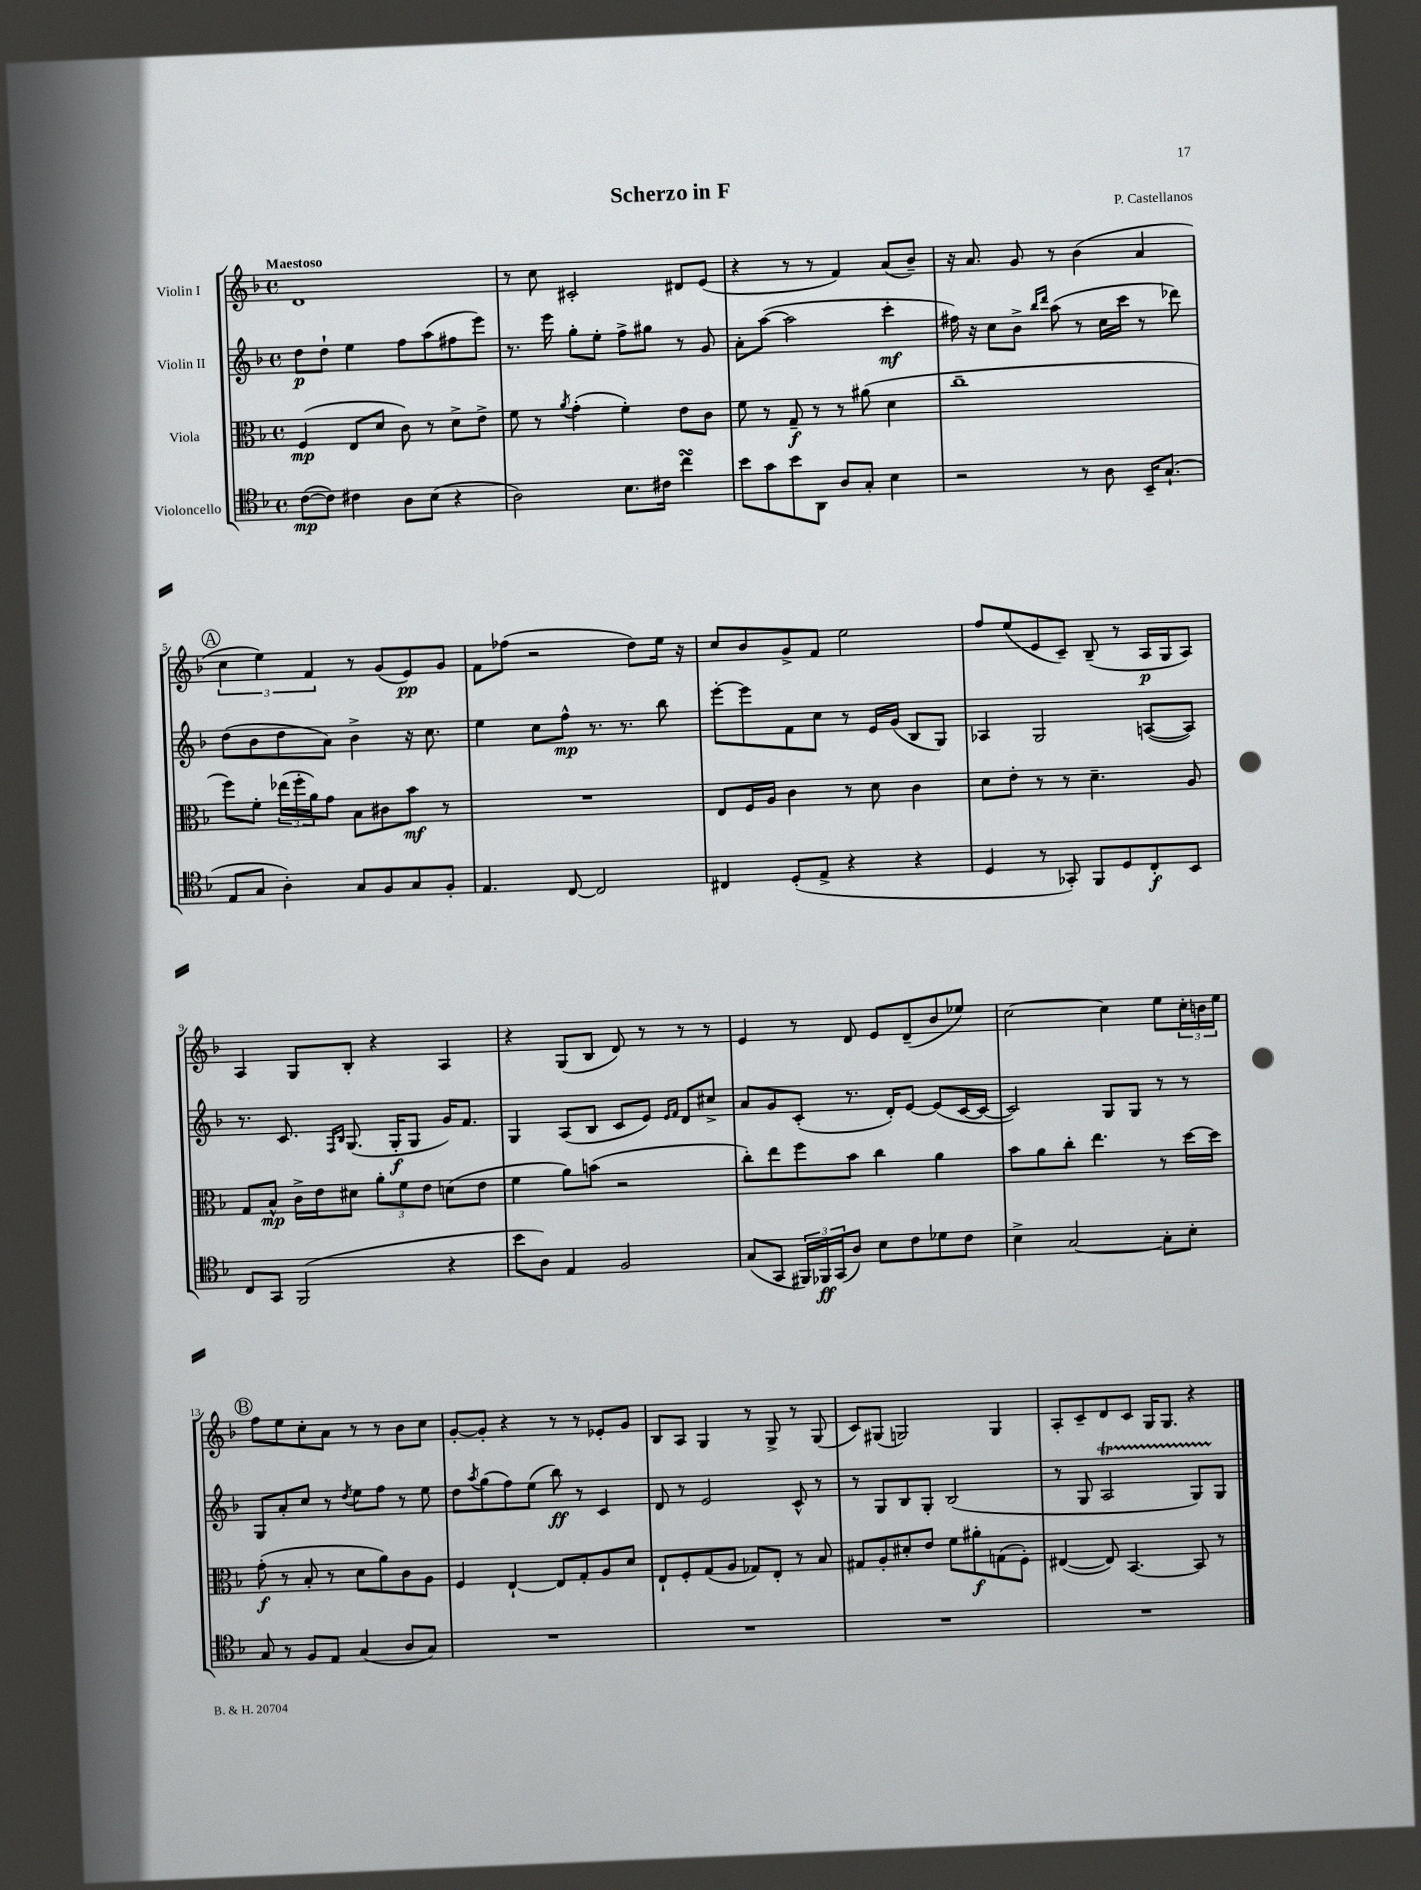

**kern	**kern	**kern	**kern
*staff4	*staff3	*staff2	*staff1
*clefC4	*clefC3	*clefG2	*clefG2
*k[b-]	*k[b-]	*k[b-]	*k[b-]
*M4/4	*M4/4	*M4/4	*M4/4
*met(c)	*met(c)	*met(c)	*met(c)
([8c	(4F	8dd	1d
8c])	.	8dd`	.
4c#	8E	4ee	.
.	8d	.	.
8A	8c)	8ff	.
(8B-	8r	(8aa	.
4r	8d^	8ff#	.
.	8e^	8eee)	.
=	=	=	=
2A)	8f	8.r	8r
.	8r	.	8cc
.	.	16eee	.
.	8qa	.	.
.	(4g'	8gg'	2c#'
.	.	8ee'	.
8.B-	4f')	8ff^	.
.	.	8gg#	.
16c#	.	.	.
4cc	8e	8r	8d#
.	8c	8g	(8e
=	=	=	=
8b-	8f	8a'	4r
8g	8r	([8aa	.
8b-	8G~	2aa]	8r
8AA	8r	.	8r
8A	8r	.	4f)
8G'	(8a#	.	.
4B-	4d	4ccc'	(8a
.	.	.	8b-~)
=	=	=	=
2r	1cc~	16ff#)	16r
.	.	16r	8.a
.	.	8cc	.
.	.	8b-^	8g
.	.	16qqbb-	.
.	.	16qqddd	.
.	.	(8aa	8r
8r	.	8r	(4b-
8A	.	16cc	.
.	.	16ccc	.
16BB-~	.	8r	4a
(8.G`	.	.	.
.	.	8ddd-)	.
=	=	=	=
8E	8ff)	(8dd	6cc
8G	8f'	8b-	.
.	.	.	6ee)
4A')	(24ee-	8dd	.
.	24ff'	.	.
.	24a)	.	6f
.	8g	8a)	.
8G	8B-	4b-^	8r
8F	8c#	.	(8g
8G	8b-	16r	8e)
.	.	8.cc	.
8F'	8r	.	8g
=	=	=	=
4.E	1r	4ee	8f
.	.	.	(8ff-
.	.	8cc	2r
[8C	.	8ff^^	.
2C]	.	8.r	.
.	.	8.r	.
.	.	.	8dd)
.	.	8bb-	16ee
.	.	.	16r
=	=	=	=
4C#	8E	[8eee'	8cc
.	16F	8eee]	8b-
.	16A	.	.
(8D'	4c	8f	8g^
8E^	.	8cc	8f
4r	8r	8r	2ee
.	8d	16e	.
.	.	(16g	.
4r	4c	8B-	.
.	.	8G)	.
=	=	=	=
4D	8d	4A-	8ff
.	8e'	.	(8ee
8r	8r	2G	8e
8GG-')	8r	.	8c~)
8FF	4.d~	.	(8B-~
8D	.	.	8r
8C'	.	([8A	16A
.	.	.	16G
8BB-	8A	8A])	8A)
=	=	=	=
8C	8G	8.r	4A
8GG	8B-^^	.	.
.	.	8.c	.
(2FF	16c^	.	8G
.	16e	.	.
.	.	16qqF	.
.	.	16qqB-	.
.	8d#	(8.G	8B-'
.	12a'	.	4r
.	.	16G'	.
.	12f	.	.
.	.	8G	.
.	12e	.	.
4r	(8d	16g)	4A
.	.	8.f	.
.	8e	.	.
=	=	=	=
8b-	4f	4G	4r
8A)	.	.	.
4E	8a)	(8A	(8G
.	(8b	8B-	8B-
2F	2r	8c	8d)
.	.	8e)	8r
.	.	16qqe	.
.	.	16qqf	.
.	.	8d	8r
.	.	8cc#^	8r
=	=	=	=
(8G	8cc')	8a	4e
8GG	8ee	8g	.
24FF#)	8ff	(8c'	8r
24FF-	.	.	.
(24GG	.	.	.
8A)	8b-	8.r	8d
8B-	4cc	.	8e
.	.	16d')	.
8c	.	[8e	(8d~
8d-	4a	(8e]	8b-
8c	.	[16c	8ee-)
.	.	16c_	.
=	=	=	=
4B-^	8b-	2c])	[2cc
.	8a	.	.
[2G	8cc'	.	.
.	4.ee	.	.
.	.	8G	4cc]
.	.	8G	.
8G']	8r	8r	8ee
8B-'	[16dd	8r	24cc'
.	.	.	24b
.	16dd]	.	.
.	.	.	24ee
=	=	=	=
8G	(8g'	8G	8ff
8r	8r	8a'	8ee
8F	8B-'	8cc	8cc'
8E	8r	8r	8a
.	.	8qdd	.
(4G	8d	8ee	8r
.	8a)	8ff	8r
8A	8c	8r	8b-
8G)	8A	8ee	8cc
=	=	=	=
1r	4F	8dd	[8g'
.	.	8qaa	.
.	.	(8gg	8g']
.	[4E`	8ff)	4r
.	.	(8ee	.
.	8E]	8bb-)	8r
.	8G'	8r	8r
.	8A	4c	8e-'
.	8d	.	8g
=	=	=	=
1r	8E`	8d	8B-
.	8F'	8r	8A
.	(8G	2e	4G
.	8A	.	.
.	8G-)	.	8r
.	8E'	.	8G^
.	8r	8c^^	8r
.	8B-	8r	(8G
=	=	=	=
1r	8G#	8r	8c)
.	8A'	8G	(8G#
.	8d#'	8B-	2G)
.	8e	8G'	.
.	8f	(2B-	.
.	8a#'	.	.
.	(8G	.	4G
.	8F')	.	.
=	=	=	=
1r	([4E#	8r	8A'
.	.	8G	8c~
.	8E#])	2A	8d
.	[4.BB-	.	8c
.	.	.	16G
.	.	.	8.G
.	8BB-]	8G)	4r
.	8r	8G	.
==	==	==	==
*-	*-	*-	*-
